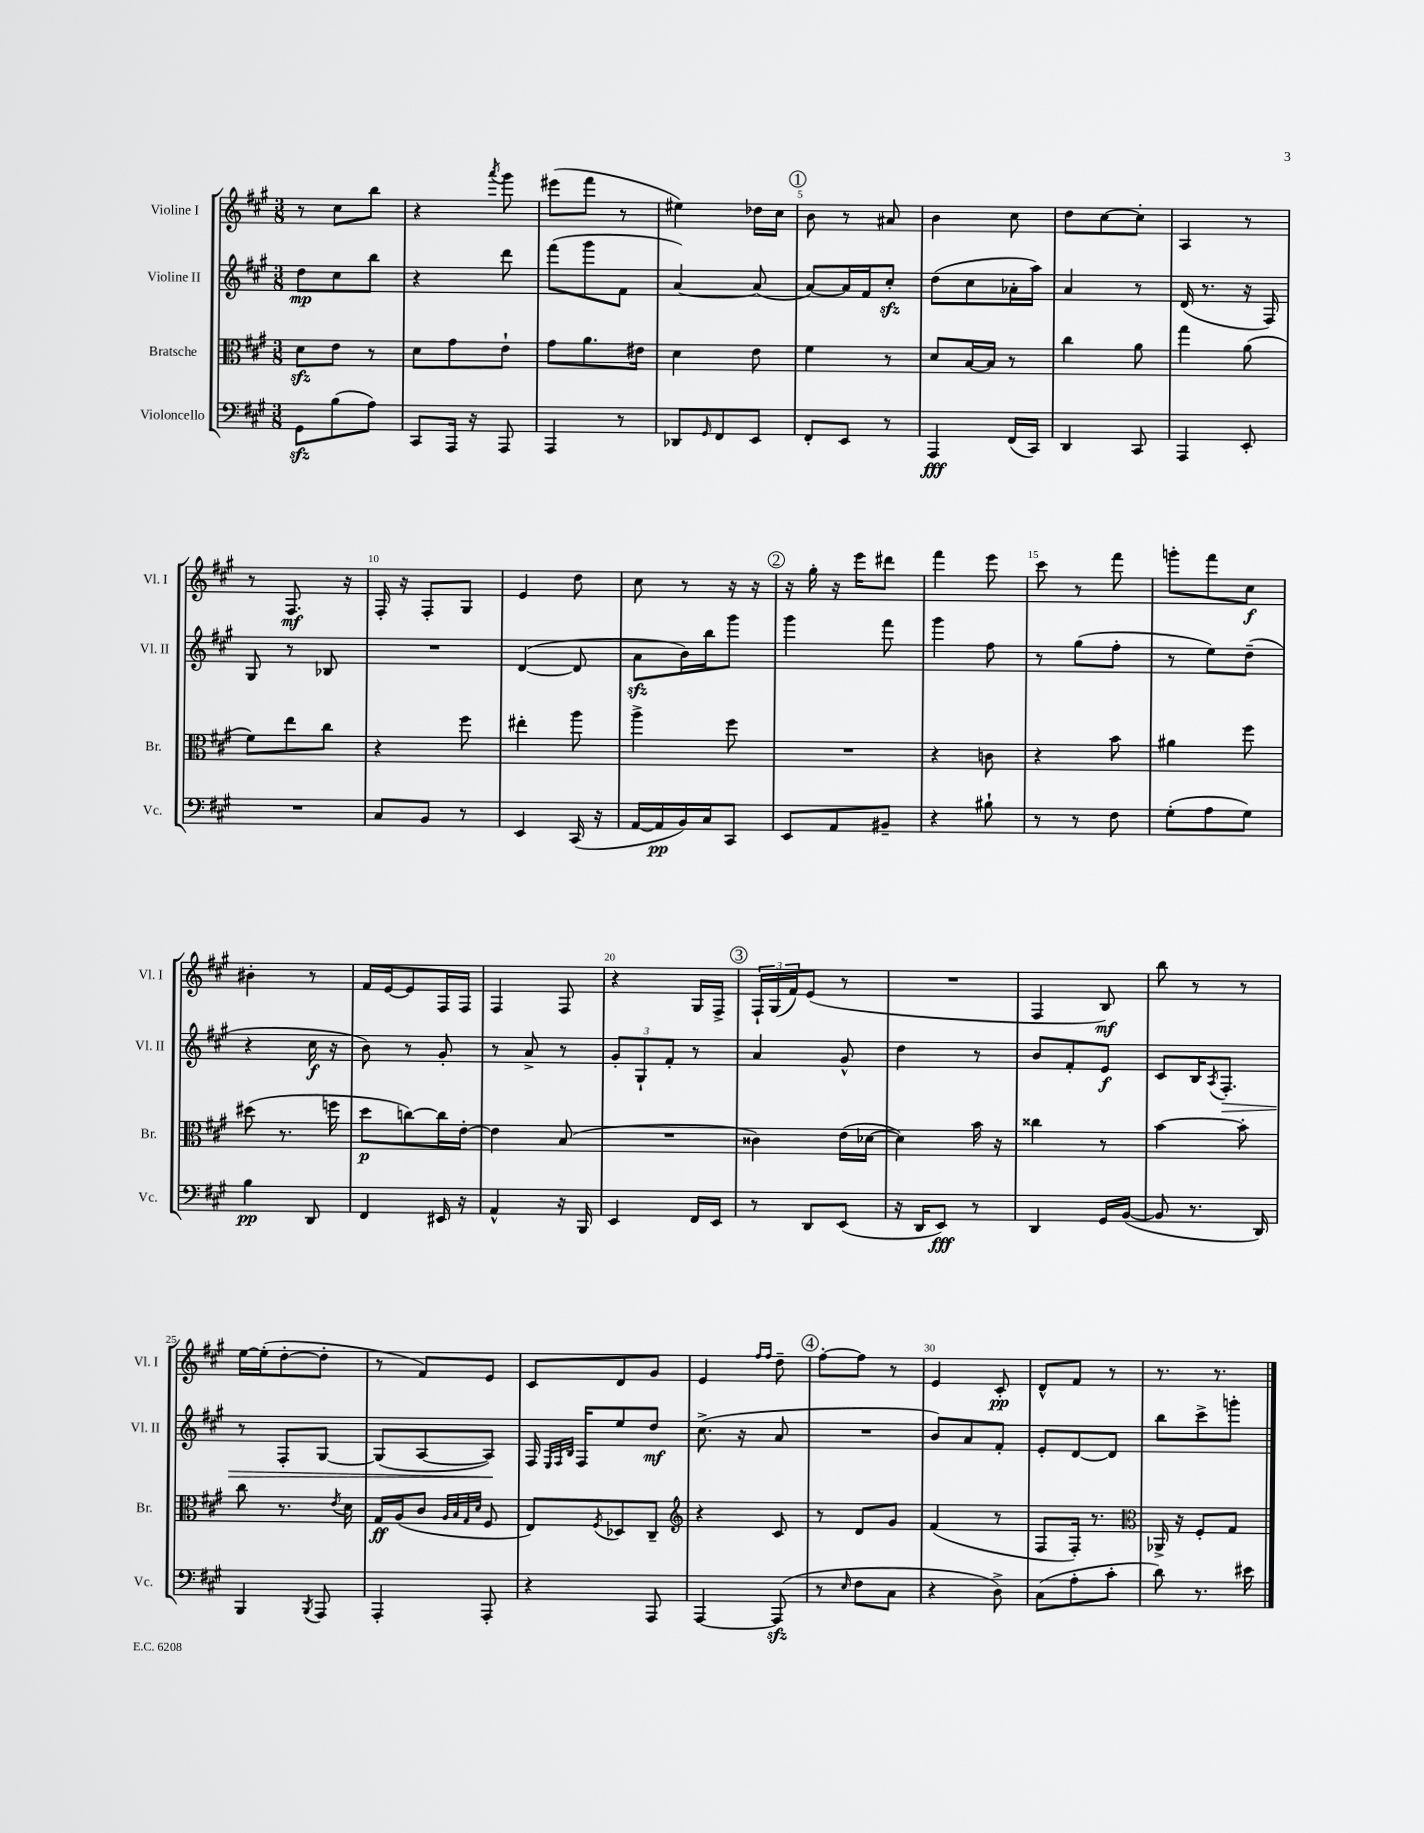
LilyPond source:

<<
\new StaffGroup <<
\new Staff = "s0" \with { instrumentName = "Violine I" shortInstrumentName = "Vl. I" } {
    \clef treble \key a \major \numericTimeSignature \time 3/8
    r8 cis''8 b''8 |
    r4 \acciaccatura { a'''8 } gis'''8 |
    eis'''8( fis'''8 r8 |
    eis''4) des''16 cis''16 |
    \mark \markup { \circle "1" } b'8 r8 ais'8 |
    b'4 cis''8 |
    d''8 cis''8~ cis''8-. |
    a4 r8 |
    r8 fis8.\mf r16 |
    fis16-. r16 fis8-. gis8 |
    e'4 d''8 |
    cis''8 r8 r16 r16 |
    \mark \markup { \circle "2" } r16 gis''16-. r16 e'''16 dis'''8 |
    fis'''4 e'''8 |
    cis'''8 r8 fis'''8 |
    g'''8-. fis'''8 cis''8\f |
    bis'4-. r8 |
    fis'16 e'16~ e'8 fis16 fis16 |
    fis4 fis8 |
    r4 gis16 fis16-> |
    \mark \markup { \circle "3" } \tuplet 3/2 { fis16-! gis16( fis'16) } e'8( r8 |
    R4. |
    fis4 b8\mf) |
    b''8 r8 r8 |
    e''16~ e''16-.( d''8~-. d''8-. |
    r8 fis'8) e'8 |
    cis'8 d'8 gis'8 |
    e'4 \grace { fis''16 fis''16 } d''8-- |
    \mark \markup { \circle "4" } fis''8~-. fis''8 r8 |
    e'4 cis'8-.\pp |
    d'8-^ fis'8 r8 |
    r8. r8. \bar "|." |
}
\new Staff = "s1" \with { instrumentName = "Violine II" shortInstrumentName = "Vl. II" } {
    \clef treble \key a \major \numericTimeSignature \time 3/8
    d''8\mp cis''8 b''8 |
    r4 d'''8 |
    fis'''8( gis'''8 fis'8 |
    a'4~) a'8( |
    \mark \markup { \circle "1" } a'8~) a'16 fis'16 cis''8-.\sfz |
    d''8( cis''8 aes'16-. a''16) |
    a'4 r8 |
    d'16( r8. r16 fis16) |
    gis8 r8 bes8 |
    R4. |
    d'4~( d'8 |
    a'8\sfz b'16) b''16 gis'''8 |
    \mark \markup { \circle "2" } gis'''4 fis'''8 |
    gis'''4 fis''8 |
    r8 gis''8( fis''8-. |
    r8 e''8) d''8--( |
    r4 cis''16\f r16 |
    b'8) r8 gis'8-. |
    r8 a'8-> r8 |
    \tuplet 3/2 { gis'8-. gis8-! fis'8-. } r8 |
    \mark \markup { \circle "3" } a'4 gis'8-^ |
    d''4 r8 |
    b'8 fis'8-. e'8\f |
    cis'8 b16 \acciaccatura { a8 } fis8.-.\> |
    r8 fis8-. gis8~ |
    gis8( a8~ a8\!) |
    fis16 \grace { e32 fis32 b32 } fis16 e''8 d''8\mf |
    cis''8.->( r16 a'8 |
    \mark \markup { \circle "4" } R4. |
    b'8) a'8 fis'8-. |
    e'8-. d'8~ d'8 |
    b''8 cis'''8-> g'''8-. \bar "|." |
}
\new Staff = "s2" \with { instrumentName = "Bratsche" shortInstrumentName = "Br." } {
    \clef alto \key a \major \numericTimeSignature \time 3/8
    d'8\sfz e'8 r8 |
    d'8 gis'8 e'8-! |
    gis'8 a'8. eis'16 |
    d'4 e'8 |
    \mark \markup { \circle "1" } fis'4 r8 |
    d'8 b16~ b16 r8 |
    cis''4 a'8 |
    gis''4 a'8( |
    fis'8) e''8 cis''8 |
    r4 fis''8 |
    eis''4-. a''8 |
    a''4-> fis''8 |
    \mark \markup { \circle "2" } R4. |
    r4 c'8 |
    r4 b'8 |
    ais'4 fis''8 |
    dis''8( r8. f''16 |
    d''8\p c''8~) c''16 e'16~-. |
    e'4 b8( |
    R4. |
    \mark \markup { \circle "3" } cisis'4) e'16( des'16~ |
    des'4) b'16 r16 |
    cisis''4 r8 |
    b'4~ b'8-. |
    cis''8 r8. \acciaccatura { e'8 } d'16 |
    gis16\ff a16( cis'8 \grace { a32 b32 gis32 d'32 } fis8 |
    e8) \acciaccatura { fis8 } des8 cis8-- |
    \clef treble r4 cis'8 |
    \mark \markup { \circle "4" } r8 d'8 gis'8 |
    fis'4( r8 |
    fis8 fis16-.) r8. |
    \clef alto aes,16-> r16 fis8-. gis8 \bar "|." |
}
\new Staff = "s3" \with { instrumentName = "Violoncello" shortInstrumentName = "Vc." } {
    \clef bass \key a \major \numericTimeSignature \time 3/8
    gis,8\sfz b8( a8) |
    cis,8 a,,16 r16 a,,8 |
    a,,4 r8 |
    des,8 \grace { gis,16 } fis,8 e,8 |
    \mark \markup { \circle "1" } fis,8-. e,8 r8 |
    a,,4\fff fis,16( cis,16) |
    d,4 cis,8 |
    a,,4 e,8-. |
    R4. |
    cis8 b,8 r8 |
    e,4 cis,16( r16 |
    a,16~ a,16\pp b,16) cis16 cis,8 |
    \mark \markup { \circle "2" } e,8 a,8 bis,8-- |
    r4 bis8-! |
    r8 r8 fis8 |
    gis8-.( a8 gis8) |
    b4\pp d,8 |
    fis,4 eis,16 r16 |
    a,4-^ r16 b,,16 |
    e,4 fis,16 e,16 |
    \mark \markup { \circle "3" } r8 d,8 e,8( |
    r16 d,16 e,8\fff) r8 |
    d,4 gis,16 b,16~( |
    b,8 r8. d,16) |
    b,,4 \acciaccatura { b,,8 } a,,8 |
    a,,4-. a,,8-. |
    r4 a,,8 |
    a,,4~ a,,8\sfz( |
    \mark \markup { \circle "4" } r8 \grace { e16 } fis8 cis8 |
    r4 d8->) |
    cis8( a8-. cis'8-. |
    d'8) r8. eis'16 \bar "|." |
}
>>
>>
\layout { \context { \Score \override BarNumber.break-visibility = ##(#f #t #t) barNumberVisibility = #(every-nth-bar-number-visible 5) } }
